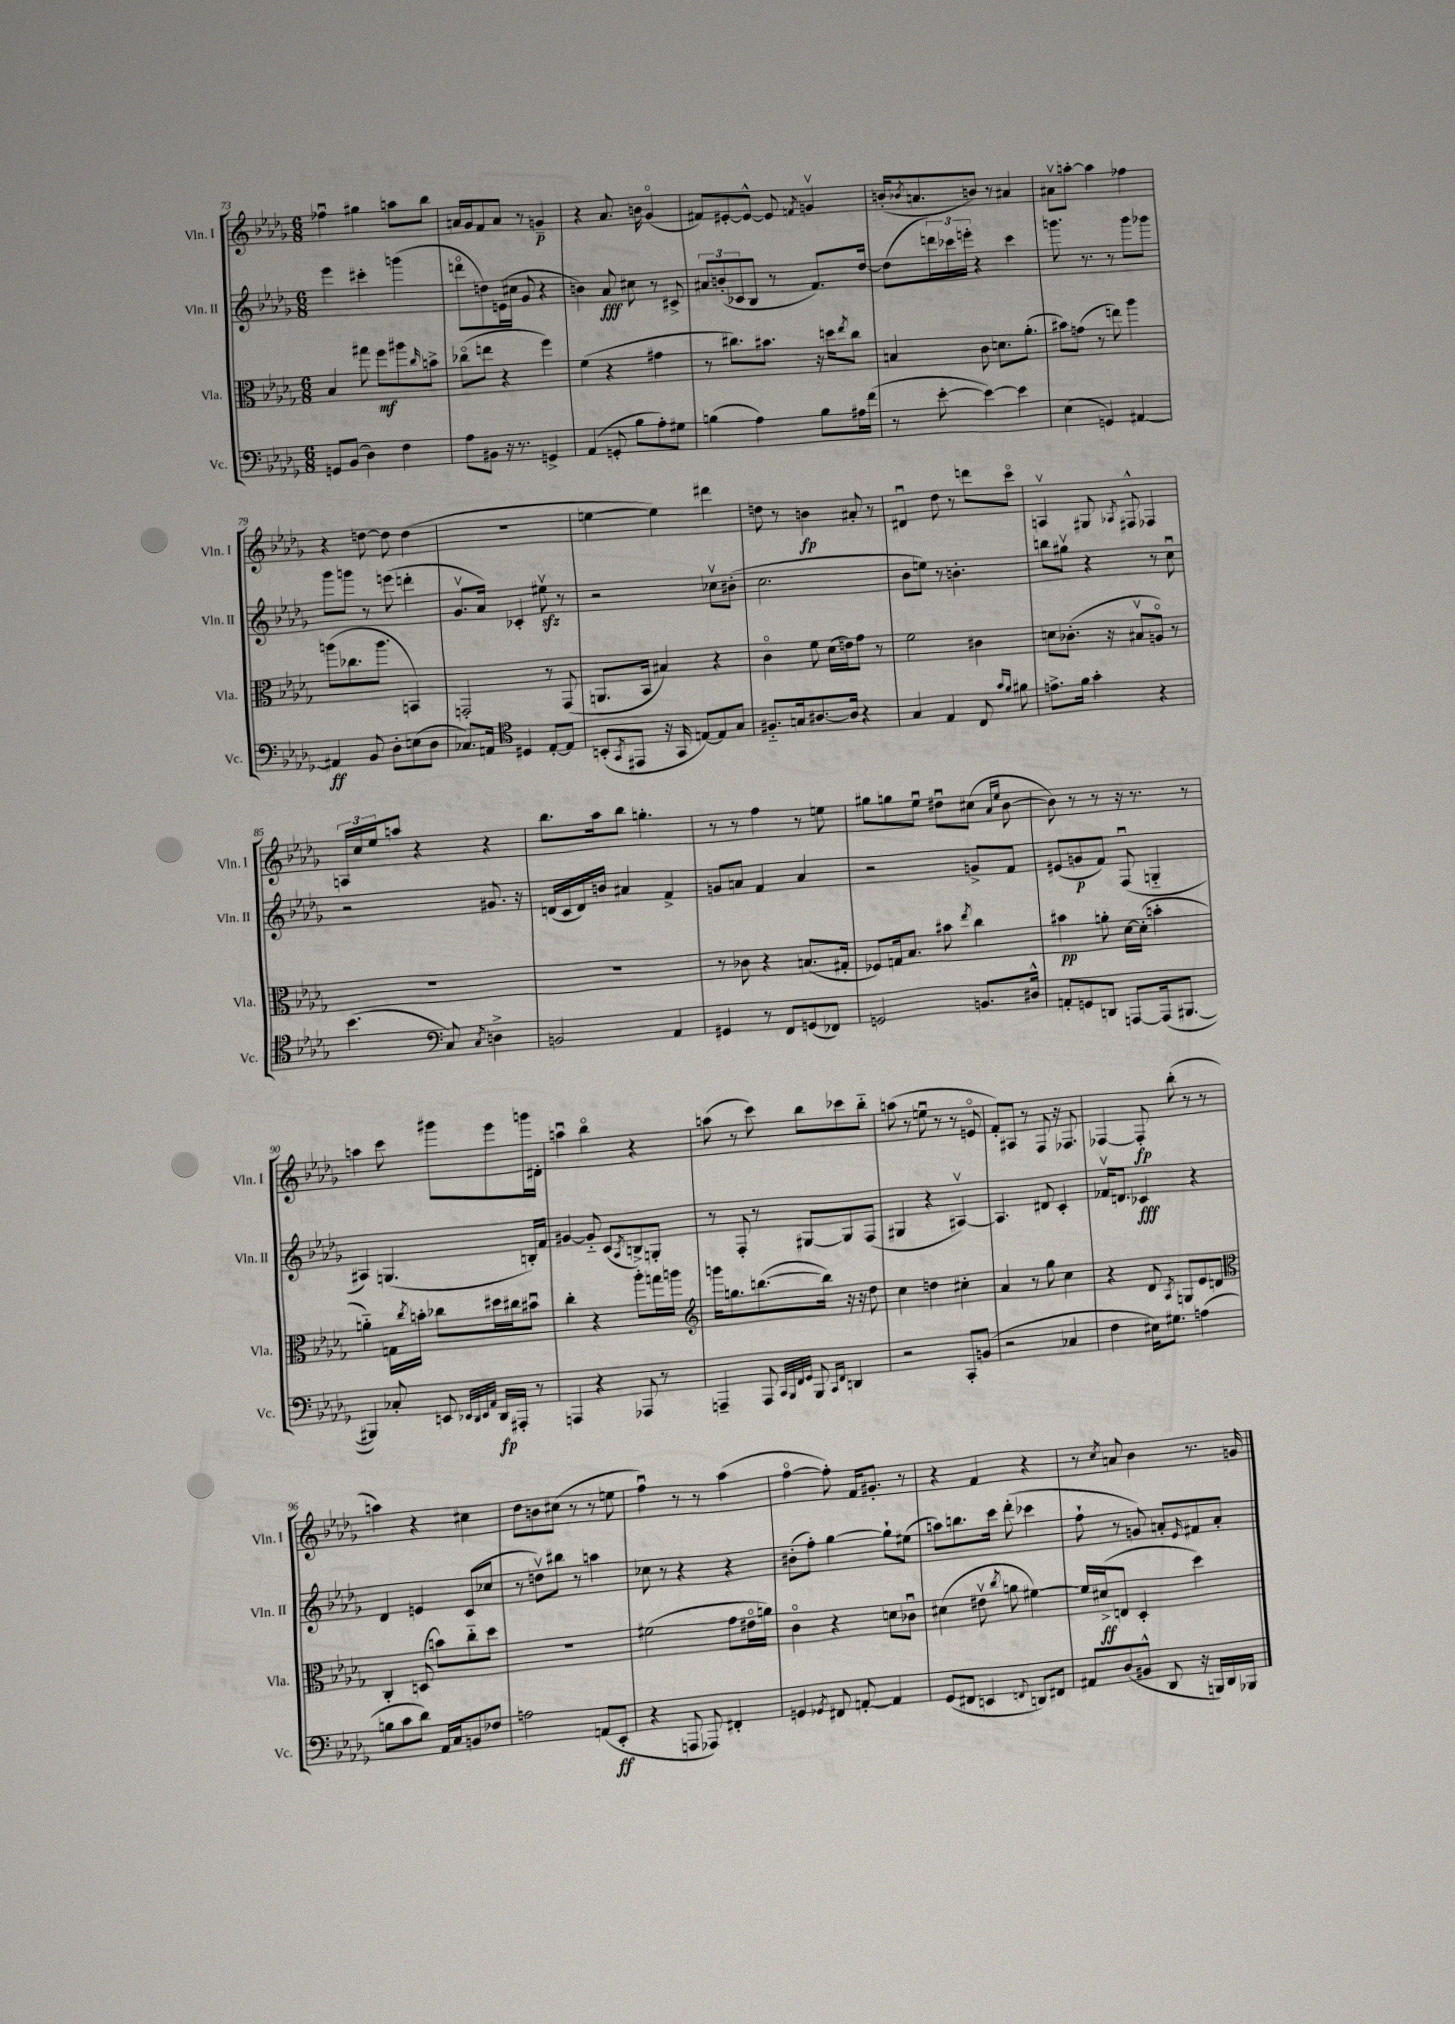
<<
\new StaffGroup <<
\new Staff = "s0" \with { instrumentName = "Vln. I" shortInstrumentName = "Vln. I" } {
    \clef treble \key des \major \numericTimeSignature \time 6/8
    fes''4\downbow gis''4 a''8 bes''8 |
    a'16 ges'16 f'8 a'8 r8 g'4--\p |
    r4 aes'8. b'16 ges'4\flageolet( |
    fis'8) eis'8~-. eis'8~-^ eis'8 \acciaccatura { f'8 } g'4\upbow |
    b'16-.( \acciaccatura { bes'8 } a'8. b'8) r8 ais'4 |
    ais'8\upbow a''8~-. a''4 fes''4 |
    r4 d''8~ d''8 d''4( |
    r2. |
    e''4~ e''4) dis'''4 |
    d''8 r8 b'4\fp ais'8-. r8 |
    dis'4\downbow des''8 r8 d'''8 c'''8\flageolet |
    a4\upbow gis8 \acciaccatura { aes8 } fis8-^ fes4 |
    \tuplet 3/2 { a16 c''16 ees''16 } a''8 r4 r4 |
    bes''8. aes''16 bes''8 g''4.-. |
    r8 r8 f''4 r8 e''8 |
    gis''8 g''8 ees''8\downbow dis''8\downbow cis''8( \grace { aes'16 ees''16 } bes'8~ |
    bes'8) r8 r8 r16 r8. r8 |
    a''4 c'''8 gis'''8 ees'''8 g'''16 dis'16-. |
    a''4\downbow bes''4\flageolet r4 |
    a''8( r8 c'''8) bes''8 ces'''8 bes''8-_ |
    a''8( r8 e''8\downbow r8 r8 e'8\flageolet |
    f'8-.) ais8 r8 f8 r16 fes8. |
    fes4~ fes8-.\fp bes''8-.( r8 r8 |
    a''4) r4 cis''4 |
    des''8 b'8 cis''8( r8 r8 e''8 |
    f''4\downbow) r8 r8 aes''4( |
    f''4~\flageolet f''8-.) f'16 gis'8.-. r8 |
    r4 f'4 r4 |
    r8 \acciaccatura { c''8 } a'8 bes'4 r8. g'16 \bar "|." |
}
\new Staff = "s1" \with { instrumentName = "Vln. II" shortInstrumentName = "Vln. II" } {
    \clef treble \key des \major \numericTimeSignature \time 6/8
    ees'''4 cis'''4-. g'''4( |
    d'''8\flageolet d''8) e'16( cis''16 ges'8 r4 |
    b'4) aes'8\fff cis''8 r8 cis'8-> |
    \tuplet 3/2 { ais'8 b'8-.( ces'8 } bes8 r8 f'8.) des''16~ |
    des''8( \tuplet 3/2 { d'''16) ces'''16 e'''16-. } r4 ces'''4 |
    g'''8. r8. r8 g'''8 ges'''8 |
    ges'''8 g'''8 r8 e'''8( d'''4-. |
    ges'8.\upbow aes'16) ces'4-. eis''8\upbow\sfz r8 |
    r2 ces''8\upbow bis'8-.( |
    c''2. |
    bes'8 e''8) r8 b'4.-. |
    b''8 gis''8\upbow r4 r8 c''8\downbow |
    r2 gis'8. r16 |
    d'16( c'16 d'16) b'16 ais'4 f'4-> |
    g'8 a'8 f'4 a'4 |
    r2 g'8-> f'8 |
    eis'8( g'8\p f'8) f8\downbow( g4-_ |
    ais4) g4.( b16-.) f'16 |
    gis'4~ gis'8-_ c'8( \acciaccatura { aes8 } b8->) g8-. |
    r8 f8-. r8 gis8~ gis8 f8( |
    gis4 r4 ais4~\upbow) |
    ais4. dis'8 c'4-. |
    fes'16\upbow d'8. ces'4\fff r4 |
    des'4 e'4 c'8( ces''8 |
    r8 d''8\upbow) bis''8 r8 a''4 |
    ces''8 r8 r4 r4 |
    bis'8-.( f''8-.) ges''4~ ges''8-! eis''8( |
    a''8) b''8. c'''16 des'''8-.( ces'''4 |
    f''8-! r8 g'8) a'8-. \grace { ees'16 } fis'8 a'8-. \bar "|." |
}
\new Staff = "s2" \with { instrumentName = "Vla." shortInstrumentName = "Vla." } {
    \clef alto \key des \major \numericTimeSignature \time 6/8
    bes4 gis''8 f''8\mf ais''8 \grace { c''16 } b'8-> |
    ces''8\flageolet( e''8 r4 f''4) |
    f'4( r4 gis'4 |
    r8 cis''8.) bis'8. r16 d''16 \acciaccatura { ees''8 } cis''8 |
    b4 c'8 d'8. aes'8.-.( |
    bis'8) g'8( r8 e''8) aes''4 |
    a''8( ces''8. a''8. b,4) |
    g,2-. r8 g,8( |
    a,8. bes,16 bis4) r4 |
    c'4\flageolet f'8 des'16( e'16) ges'8 r8 |
    f'2 cis'4 |
    d'8 ces'8.-.( r16 bis8\upbow a8\flageolet) r8 |
    R2. |
    R2. |
    r8 ces'8 r4 b8.( gis16-. |
    fes8) g16 bes8. bis'8 \acciaccatura { ees''8 } c''4 |
    bis'4\pp a'8-. des'16~ des'16-.( b'4-. |
    a'4-_) g16 \acciaccatura { c''8 } b'16-. ces''8 dis''16 cis''16 bis'8\downbow |
    c''4-. r4 aes''8-. g''16 a''16 |
    \clef treble g'''16 g''8. b''8.~( b''16) r16 r16 des''8 |
    c''4 d''4 cis''4-. |
    aes'4 r8 ges''8 c''4 |
    r4 des'8 \acciaccatura { aes8 } g8 ees'8 d'8 |
    \clef alto c4-. d8( b'8) c''8-_ des''8 |
    R2. |
    fis'2( ges'8 eis'16\flageolet a'16) |
    c'4\flageolet r4 d'8 ces'8\downbow |
    dis'4( eis'8\upbow \acciaccatura { c''8 } a'8 fis'4~) |
    fis'16 dis'16->\ff( e8 des4-. des''4) \bar "|." |
}
\new Staff = "s3" \with { instrumentName = "Vc." shortInstrumentName = "Vc." } {
    \clef bass \key des \major \numericTimeSignature \time 6/8
    g,8 bes,8( des4) f4 |
    aes8 bis,8 r16 r8. g,4-> |
    aes,4( g,8-. bes8 aes8-.) gis8 |
    b4( aes4) b8 ais16 f'16( |
    r8 ees'8~-. ees'4~) ees'4 |
    ees4( g,4) ais,4~ |
    ais,4\ff bes,8 des8-. e8( des8 |
    ces8.) a,16 \clef tenor dis4 ees8~-. ees8 |
    b,8-.( \acciaccatura { ges,8 } eis,8 r16 ges,16 e8~) e8 ges8 |
    fis8.-_ g16 ais8.~ ais16 r4 |
    ges4 ees4 c8 \grace { ges'16 f'16 } fis'8 |
    e'8.-> f'16 ges'4-. r4 |
    bes'4.( \clef bass c8) \acciaccatura { c8 } d4-> |
    b,2 aes,4 |
    gis,4 r8 f,8 g,8( fes,8) |
    g,2 b,8. dis16-^ |
    a,8-. g,8 d,8 a,,8~ a,,16( bis,,8.~ |
    bis,,4) ces8-. e,8 \grace { ees,32 des,32 ees,32 aes,32 } des,16\fp ais,,16-. r8 |
    a,,4 r4 aes,,8 r8 |
    a,,4-- a,,8 \grace { c,32 bes,,32 f,32 ges,32 } bes,,8 \grace { c,16 f,16 } d,4 |
    r2 c,8-. b,8( |
    r2 ces4 |
    f4 eis16) gis8. a4( |
    b8 c'8 des'8) aes,16 c16 b,8 fes8 |
    a2 a,8( ees,8-.\ff |
    r4 a,,8 aes,,8) fis,4-. |
    g,4 \acciaccatura { ges,8 } fis,8 a,8~-. a,4 |
    ges,8( fis,8 e,4 \appoggiatura { f,8 } d,8) fis,8 |
    ais,8 des8( bis,8-^ des,8 r16 b,,16) des,16 bes,,16 \bar "|." |
}
>>
>>
\layout { \context { \Score currentBarNumber = #73 } }
